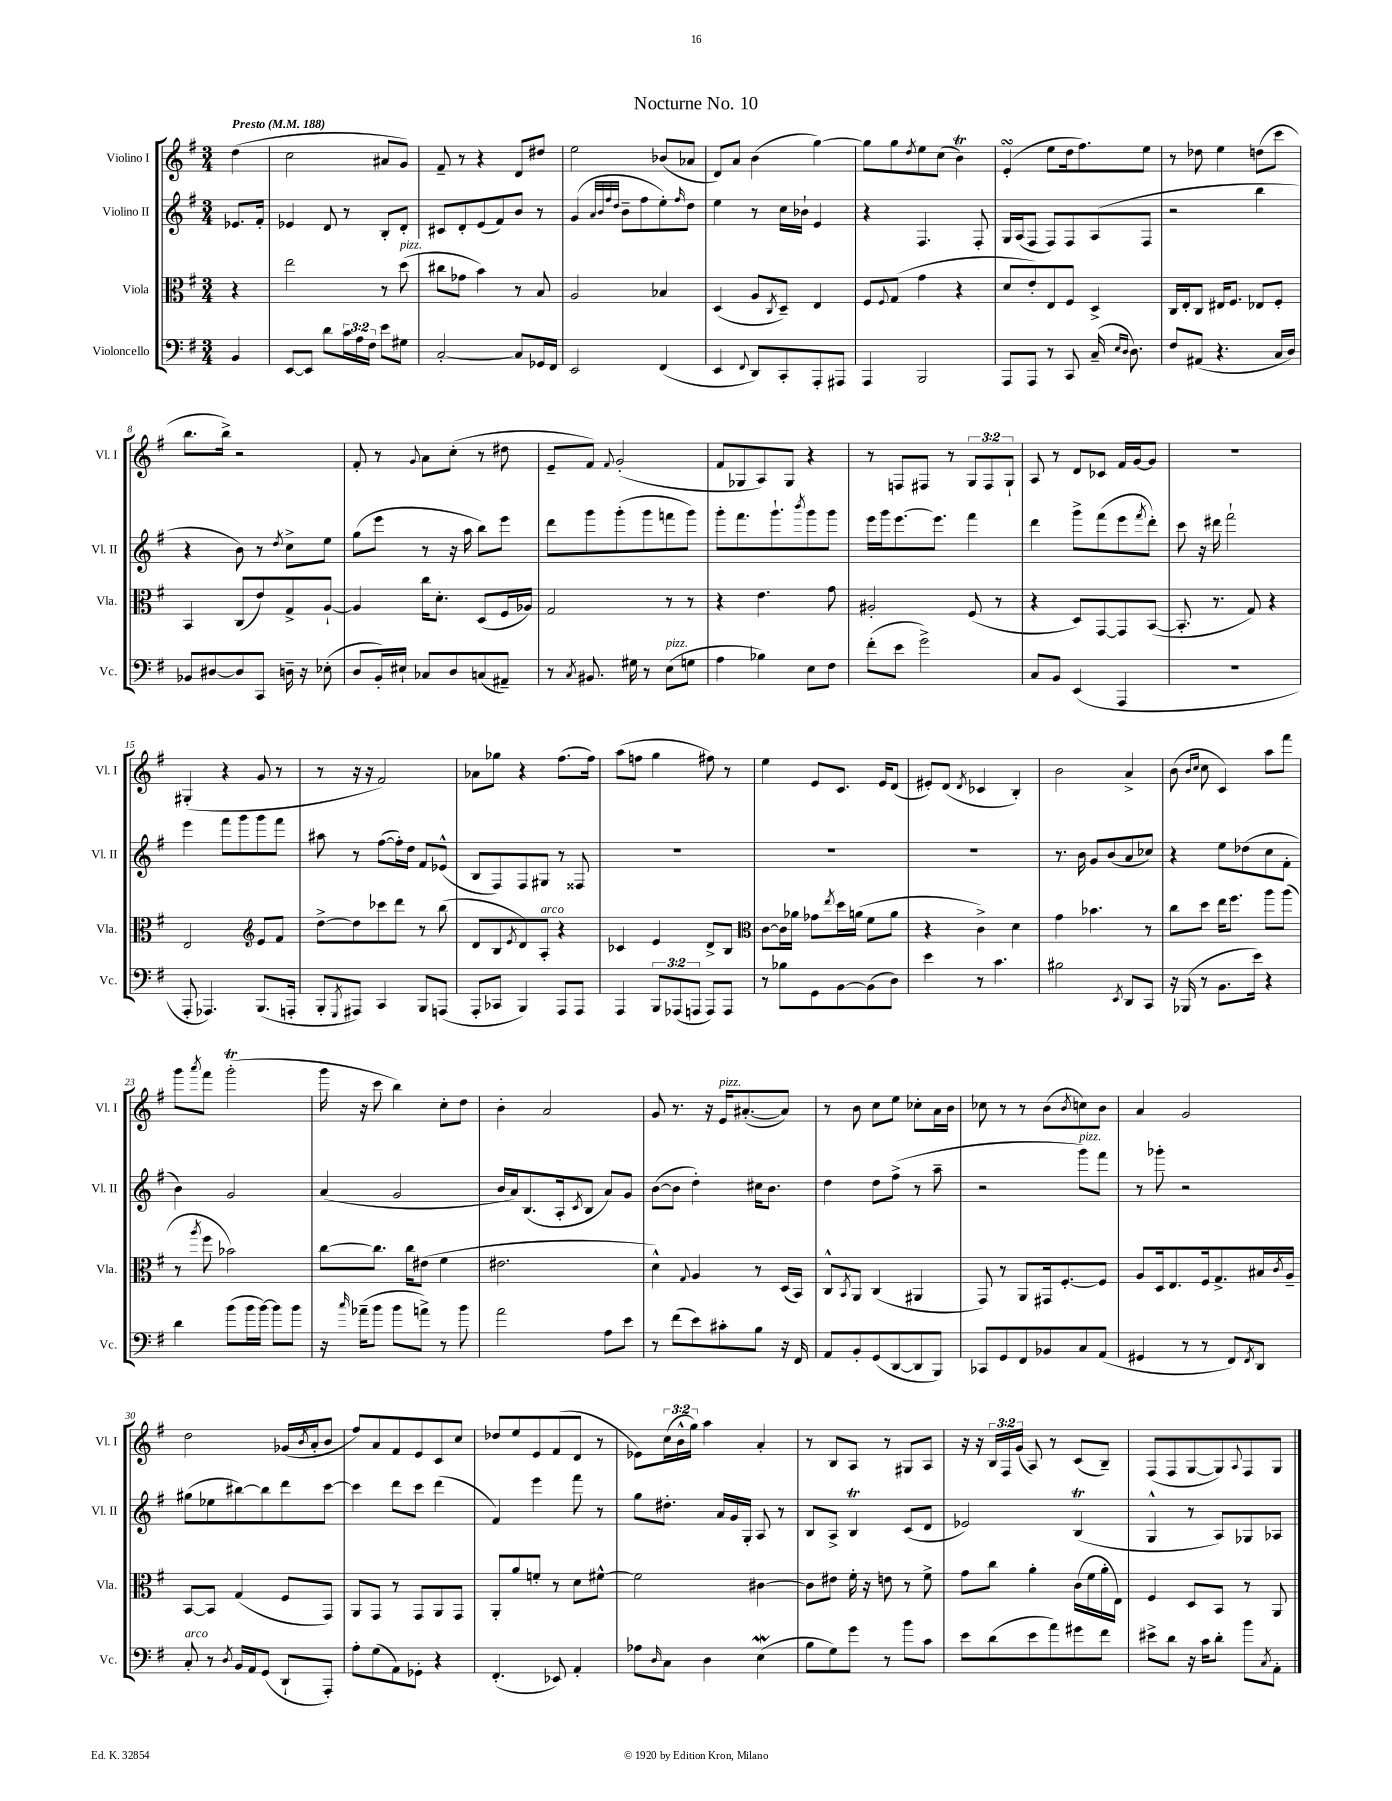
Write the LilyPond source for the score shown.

\header { title = "Nocturne No. 10" }
<<
\new StaffGroup <<
\new Staff = "s0" \with { instrumentName = "Violino I" shortInstrumentName = "Vl. I" } {
    \clef treble \key g \major \numericTimeSignature \time 3/4 \override Staff.TupletNumber.text = #tuplet-number::calc-fraction-text \partial 4 \tempo "Presto" 4 = 188
    d''4( |
    c''2 ais'8 g'8) |
    fis'8-- r8 r4 d'8 dis''8 |
    e''2 bes'8( aes'8 |
    d'8) a'8 b'4( g''4~) |
    g''8 g''8 \acciaccatura { d''8 } e''8 c''8( b'4\trill) |
    e'4-.\turn( e''8 d''16 fis''8.) e''8 |
    r8 des''8 e''4 d''8( c'''8 |
    b''8. b''16->) r2 |
    fis'8-. r8 \appoggiatura { g'8 } a'8 c''8-.( r8 dis''8 |
    e'8-- fis'8) \appoggiatura { fis'8 } g'2-.( |
    fis'8 ges8 a8) ges8 r4 |
    r8 f8 fis8 r8 \tuplet 3/2 { g8 fis8 g8-! } |
    a8 r8 d'8 ces'8 fis'16 g'16~ g'8 |
    R2. |
    gis4-.( r4 g'8 r8 |
    r8 r16 r16 fis'2) |
    aes'8 ges''8 r4 fis''8.( fis''16) |
    a''8( f''8 g''4 fis''8) r8 |
    e''4 e'8 c'8. e'16 d'8( |
    eis'8-.) d'8( \acciaccatura { d'8 } ces'4 b4-.) |
    b'2 a'4-> |
    b'8( \grace { b'16 c''16 } c''8 c'4) a''8 fis'''8 |
    g'''8 \acciaccatura { a'''8 } fis'''8 g'''2-.\trill( |
    g'''16 r16 c'''8 b''4) c''8-. d''8 |
    b'4-. a'2 |
    g'8 r8. r16 e'16^\markup { \italic "pizz." } ais'8.~-.( ais'8) |
    r8 b'8 c''8 e''8 ces''8-. a'16 b'16 |
    ces''8 r8 r8 b'8( \acciaccatura { b'8 } c''8) b'8 |
    a'4 g'2 |
    d''2 ges'16( \acciaccatura { b'8 } a'16-. b'8 |
    fis''8) a'8 fis'8 e'8 c'8 c''8 |
    des''8 e''8 e'8 fis'8( d'8 r8 |
    ees'8) \tuplet 3/2 { c''16( b'16-^ g''16) } a''4 a'4-. |
    r8 b8 a8 r8 gis8 a8 |
    r16 r16 \tuplet 3/2 { b16 fis16 g'16( } a8) r8 c'8( b8--) |
    fis8( fis8 g8~ g8) \appoggiatura { a8 } fis8 g8 \bar "|." |
}
\new Staff = "s1" \with { instrumentName = "Violino II" shortInstrumentName = "Vl. II" } {
    \clef treble \key g \major \numericTimeSignature \time 3/4 \partial 4
    ees'8. fis'16-. |
    ees'4 d'8 r8 b8-. d'8-. |
    cis'8 d'8-. e'8( fis'8) b'8 r8 |
    g'4( \grace { a'32 b'32 fis''32 d''32 } b'8-- fis''8 e''8-.) \grace { fis''16 } d''8 |
    e''4 r8 c''16 bes'16-! e'4 |
    r4 fis4. fis8-. |
    g16 a16( fis8 fis8) fis8 a8( fis8 |
    r2 b''4 |
    r4 b'8) r8 \acciaccatura { d''8 } c''8-> e''8 |
    g''8( e'''8 r8 r16 a''16 b''8) e'''8 |
    d'''8 g'''8 g'''8-.( g'''8 f'''8 g'''8) |
    g'''8-. fis'''8. g'''8.-! \acciaccatura { b'''8 } g'''8 g'''8 |
    e'''16 g'''16 e'''8.~ e'''8. fis'''4 |
    d'''4 g'''8-> fis'''8( e'''8 \acciaccatura { fis'''8 } d'''8-.) |
    c'''8 r16 dis'''16 fis'''2-! |
    e'''4 fis'''8 g'''8 g'''8 fis'''8 |
    ais''8 r8 fis''8~( fis''16-.) d''16 fis'8 ees'8-^( |
    b8 fis8) fis8 gis8 r8 fisis8 |
    R2. |
    R2. |
    R2. |
    r8. b'16 g'8 b'8( a'8 ces''8) |
    r4 e''8 des''8( c''8 fis'8-. |
    b'4) g'2 |
    a'4( g'2 |
    b'16 a'16) b8.( a16-. \acciaccatura { c'8 } b8 a'8) g'8 |
    b'8~( b'8 d''4-.) cis''16 b'8. |
    d''4 d''8 fis''8->( r8 a''8-- |
    r2 g'''8^\markup { \italic "pizz." }) fis'''8 |
    r8 ges'''8-. r2 |
    gis''8( ees''8 bis''8~) bis''8 d'''8 c'''8~ |
    c'''4 d'''8 c'''8 d'''4( |
    fis'4) e'''4 fis'''8 r8 |
    g''8 dis''8.-. a'16 g'16 g16-. a8 r8 |
    b8 a8-> b4\trill c'8( d'8 |
    ees'2) b4\trill( |
    g4-^ r8 a8) ges8 aes8 \bar "|." |
}
\new Staff = "s2" \with { instrumentName = "Viola" shortInstrumentName = "Vla." } {
    \clef alto \key g \major \numericTimeSignature \time 3/4 \partial 4
    r4 |
    e''2 r8 d''8^\markup { \italic "pizz." }( |
    cis''8 ges'8 b'4) r8 b8 |
    a2 bes4 |
    d4( a8 \acciaccatura { c8 } d8--) e4 |
    fis8 \appoggiatura { fis8 } g8( g'4 r4 |
    d'8 e'8-.) e8 fis8 d4-> |
    c16 e16-. c8 eis16 fis8. ees8 fis8-. |
    b,4 c8( e'8) g8-> a8~-! |
    a4 c''16 d'8.-. d8( fis16 aes16) |
    g2 r8 r8 |
    r4 e'4. g'8 |
    ais2-. fis8( r8 |
    r4 d8) g,8~ g,8 b,8~( |
    b,8.-. r8. g8) r4 |
    e2 \clef treble e'8 fis'8 |
    d''8~-> d''8 ces'''8 d'''8 r8 b''8( |
    d'8 b8 \acciaccatura { e'8 } d'8) a8-.^\markup { \italic "arco" } r4 |
    ces'4 e'4 d'8-> b8 |
    \clef alto c'8~ c'16 aes'16 ges'8 \acciaccatura { e''8 } d''16 a'16( fis'8 a'8 |
    r4 c'4->) d'4 |
    g'4 bes'4. r8 |
    c''8 d''8 e''16 fis''8. a''8 a''8( |
    r8 \acciaccatura { a''8 } fis''8 bes'2) |
    c''8~ c''8. c''16 eis'8( fis'4 |
    eis'2. |
    d'4-^) \appoggiatura { g8 } a4 r8 d16( b,16) |
    c8-^ \acciaccatura { b,8 } a,8 c4( ais,4 |
    g,8) r8 a,8 gis,16 fis8.~-. fis8 |
    a8 d16 e8. fis16 g8.-> bis16 \acciaccatura { c'8 } a16-- |
    b,8~ b,8 g4( fis8 g,8) |
    a,8 g,8 r8 g,8 a,8 g,8 |
    a,8-. a'8 f'8-. r8 d'8 fis'8~-^ |
    fis'2 cis'4~ |
    cis'8 eis'8 fis'16-. r16 e'8 r8 fis'8-> |
    g'8 c''8 a'4-. c'16( fis'16 a'16-. e16) |
    fis4 d8 b,8 r8 a,8 \bar "|." |
}
\new Staff = "s3" \with { instrumentName = "Violoncello" shortInstrumentName = "Vc." } {
    \clef bass \key g \major \numericTimeSignature \time 3/4 \override Staff.TupletNumber.text = #tuplet-number::calc-fraction-text \partial 4
    b,4 |
    e,8~ e,8 d'8 \tuplet 3/2 { c'16 a16 fis16 } e'8 gis8 |
    c2~-. c8 ges,16 fis,16 |
    e,2 fis,4( |
    e,4 \appoggiatura { fis,8 } d,8) c,8-. a,,8-. ais,,8 |
    a,,4 b,,2 |
    a,,8 a,,8 r8 c,8 c16--( \grace { e16 d16 } d8.) |
    fis8 ais,8( r4. c16 d16) |
    bes,8 dis8~ dis8 c,8 d16-- r16 ees8-.( |
    d8 b,16-.) eis16-! ces8 d8 c8( ais,8--) |
    r8 \acciaccatura { c8 } bis,8. gis16 r8 e8^\markup { \italic "pizz." }( g8 |
    a4 bes4) e8 fis8 |
    fis'8-.( e'8 g'2->) |
    c8 b,8 e,4( a,,4 |
    R2. |
    a,,8-. aes,,4.) b,,8.( a,,16-. |
    b,,8-. \acciaccatura { g,,8 } ais,,8) c,4 b,,8 a,,8( |
    a,,8-. ces,8 b,,4) a,,8 a,,8 |
    a,,4 \tuplet 3/2 { b,,8 aes,,8( a,,8 } a,,8) a,,8 |
    r8 bes8 g,8 b,8~ b,8( d8) |
    e'4 r8 c'4. |
    bis2 \acciaccatura { e,8 } d,8 c,8 |
    r16 bes,,16( r8 b,8. e'16) r4 |
    d'4 b'8( b'16 b'16~) b'8 b'8 |
    r16 \grace { c''16 } aes'16--( b'8 b'8 a'8->) r8 b'8 |
    a'2 a8 e'8 |
    r8 fis'8( e'8) cis'8-. b8 r16 fis,16 |
    a,8 b,8-. g,8( d,8~ d,8 b,,8) |
    ces,8 g,8 fis,8 bes,8 c8 a,8( |
    gis,4 r8 r8 fis,8) \acciaccatura { fis,8 } d,8 |
    c8-.^\markup { \italic "arco" } r8 \acciaccatura { d8 } b,16 a,16 g,8( d,8-! a,,8-.) |
    a8-. g8( a,8) ges,8-. r4 |
    fis,4.-.( ees,8) a,4-. |
    aes8 \grace { d16 } c8 d4 e4\mordent( |
    b8 g8) g'8 r8 b'8 c'8 |
    e'8 d'8( e'8 a'8) gis'8 fis'8 |
    eis'8-> d'8 r16 c'16 d'8-. b'8 \acciaccatura { c8 } a,8-. \bar "|." |
}
>>
>>
